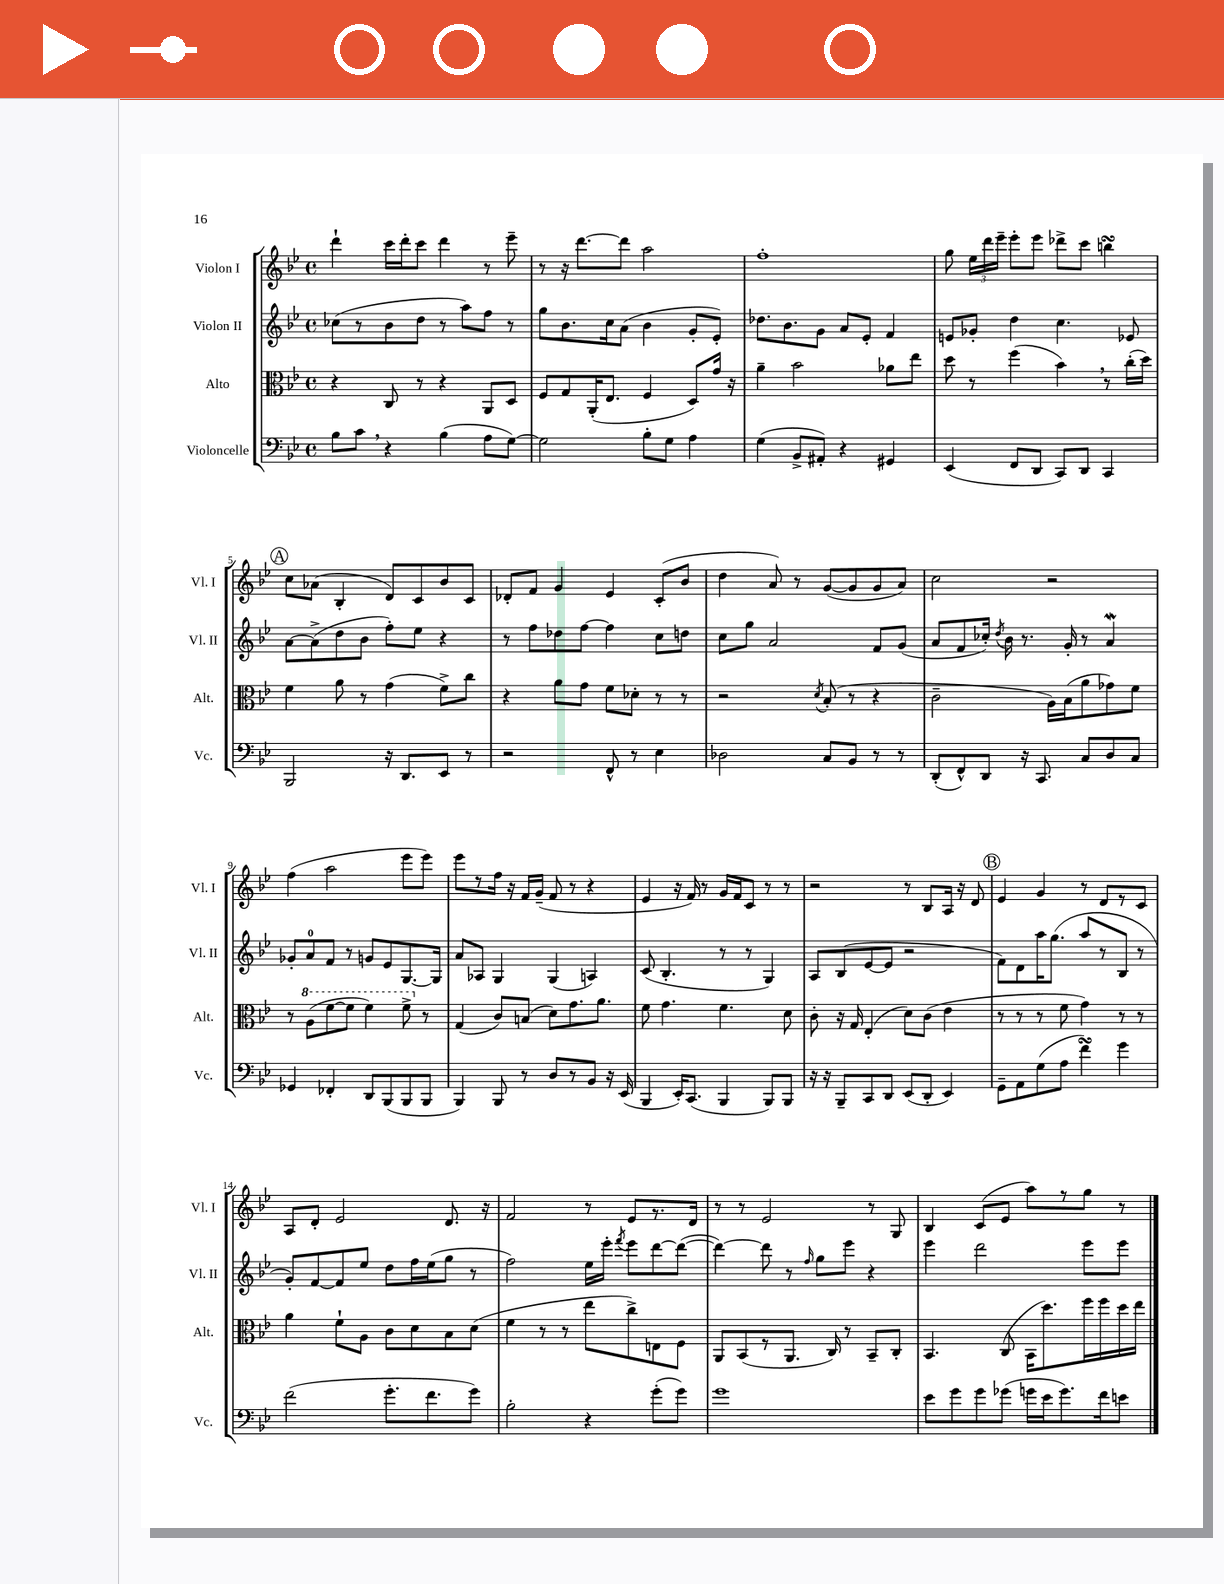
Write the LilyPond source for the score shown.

<<
\new StaffGroup <<
\new Staff = "s0" \with { instrumentName = "Violon I" shortInstrumentName = "Vl. I" } {
    \clef treble \key bes \major \defaultTimeSignature \time 4/4
    \autoBeamOff d'''4-! c'''16[ d'''16-. c'''8] d'''4 r8 ees'''8-- |
    r8 r16 d'''8.[~ d'''8] a''2 |
    f''1-. |
    g''8 \tuplet 3/2 { ees''16[ d'''16 ees'''16]-- } ees'''8[-. ees'''8] des'''8[-> c'''8] b''4\turn |
    \mark \markup { \circle "A" } c''8[ aes'8]( bes4-. d'8[) c'8 bes'8 c'8] |
    des'8[-. f'8] g'4 ees'4 c'8[-.( bes'8] |
    d''4 a'8) r8 g'8[~( g'8 g'8 a'8]) |
    c''2 r2 |
    f''4( a''2 ees'''8[ ees'''8]) |
    ees'''8[ r8 f''16] r16 f'16[ g'16]--( f'8 r8 r4 |
    ees'4 r16 f'16) r8 g'16[ f'16 c'8] r8 r8 |
    r2 r8 bes8[ a16] r16 d'8 |
    \mark \markup { \circle "B" } ees'4 g'4 r8 d'8[ r8 c'8] |
    a8[ d'8]-. ees'2 d'8. r16 |
    f'2 r8 ees'8[ r8. d'16] |
    r8 r8 ees'2 r8 g8 |
    bes4 c'8[( ees'8] a''8[) r8 g''8] r8 \bar "|." |
}
\new Staff = "s1" \with { instrumentName = "Violon II" shortInstrumentName = "Vl. II" } {
    \clef treble \key bes \major \defaultTimeSignature \time 4/4
    \autoBeamOff ces''8[( r8 bes'8 d''8] r8 a''8[) f''8] r8 |
    g''8[ bes'8. c''16 a'8]( bes'4 g'8[-. ees'8]-.) |
    des''8.[ bes'8. g'8] a'8[ ees'8]-. f'4 |
    e'8[ ges'8]-. d''4 c''4. ees'8 |
    \mark \markup { \circle "A" } a'8[~ a'8->( d''8 bes'8] f''8[-.) ees''8] r4 |
    r8 f''8[ des''8 f''8]~ f''4 c''8[ d''8] |
    c''8[ g''8] a'2 f'8[ g'8]( |
    a'8[ f'8 ces''16]-.) \acciaccatura { d''8 } bes'16 r8. g'16-. r8 a'4\mordent |
    ges'8[-. a'8-0 f'8] r8 g'8[ ees'8 g8.~ g16] |
    a'8[ aes8] g4 g4( a4) |
    c'8( bes4.-. r8 r8 g4) |
    a8[ bes8( ees'8~ ees'8] r2 |
    \mark \markup { \circle "B" } f'8[) d'8 a''16 g''8.]( a''8[ r8 bes8] r8 |
    g'8[-.) f'8~ f'8 ees''8] d''8[ f''16 ees''16( g''8] r8 |
    f''2) ees''16[ ees'''16]-. \acciaccatura { f'''8 } ees'''8[ d'''8~ d'''8]~( |
    d'''4~) d'''8 r8 \grace { f''16 } g''8[ ees'''8] r4 |
    ees'''4 d'''2 ees'''8[ ees'''8] \bar "|." |
}
\new Staff = "s2" \with { instrumentName = "Alto" shortInstrumentName = "Alt." } {
    \clef alto \key bes \major \defaultTimeSignature \time 4/4
    \autoBeamOff r4 c8 r8 r4 a,8[ d8] |
    f8[ g8 a,16-.( ees8.] f4 d8[) g'16] r16 |
    a'4-- bes'2 aes'8[ ees''8] |
    d''8 r8 f''4( bes'4) \breathe r8 c''16[-.( d''16]) |
    \mark \markup { \circle "A" } f'4 a'8 r8 g'4( f'8[->) c''8] |
    r4 a'8[ g'8] f'8[ des'8]-. r8 r8 |
    r2 \acciaccatura { d'8 } bes8-.( r8 r4 |
    c'2-- a16[) bes16( a'8 ges'8) f'8] |
    r8 \ottava #1 a'8[( f''8~ f''8] f''4) f''8-> \ottava #0 r8 |
    g4( c'8[) b8]( d'8[) g'8. a'8.] |
    f'8 g'4. f'4. d'8 |
    c'8-. r16 g16 ees4-.( d'8[) c'8]( ees'4 |
    \mark \markup { \circle "B" } r8 r8 r8 f'8 g'4) r8 r8 |
    a'4 f'8[-! a8] c'8[ d'8 bes8 d'8]( |
    f'4 r8 r8 ees''8[ c''8->) e8 f8] |
    a,8[ bes,8( r8 a,8.] c16) r8 bes,8[-- c8]-. |
    bes,4. c8( bes,16[ d''8.) f''16 f''16 d''16 ees''16] \bar "|." |
}
\new Staff = "s3" \with { instrumentName = "Violoncelle" shortInstrumentName = "Vc." } {
    \clef bass \key bes \major \defaultTimeSignature \time 4/4
    \autoBeamOff bes8[ c'8] \breathe r4 bes4( a8[ g8]~) |
    g2 bes8[-. g8] a4 |
    g4( bes,8[-> ais,8]-.) r4 gis,4 |
    ees,4( f,8[ d,8] c,8[) d,8] c,4 |
    \mark \markup { \circle "A" } bes,,2 r16 d,8.[ ees,8] r8 |
    r2 f,8-^ r8 ees4 |
    des2 c8[ bes,8] r8 r8 |
    d,8[-.( f,8-^) d,8] r16 c,8. c8[ d8 c8] |
    ges,4 fes,4-. d,8[ bes,,8( bes,,8 bes,,8] |
    bes,,4) bes,,8 r8 d8[ r8 bes,8] r16 ees,16( |
    bes,,4 ees,16[-.) c,8.]( bes,,4 bes,,8[) bes,,8] |
    r16 r16 bes,,8[-- c,8 d,8] ees,8[( d,8]-. ees,4) |
    \mark \markup { \circle "B" } g,8[-- a,8 g8( a8] f'4\turn) g'4 |
    f'2( g'8.[-. f'8. g'8]) |
    bes2-. r4 g'8[-.( g'8]) |
    g'1 |
    ees'8[ g'8 g'8 ges'8]( g'16[ ees'16 g'8.) f'16 e'8] \bar "|." |
}
>>
>>
